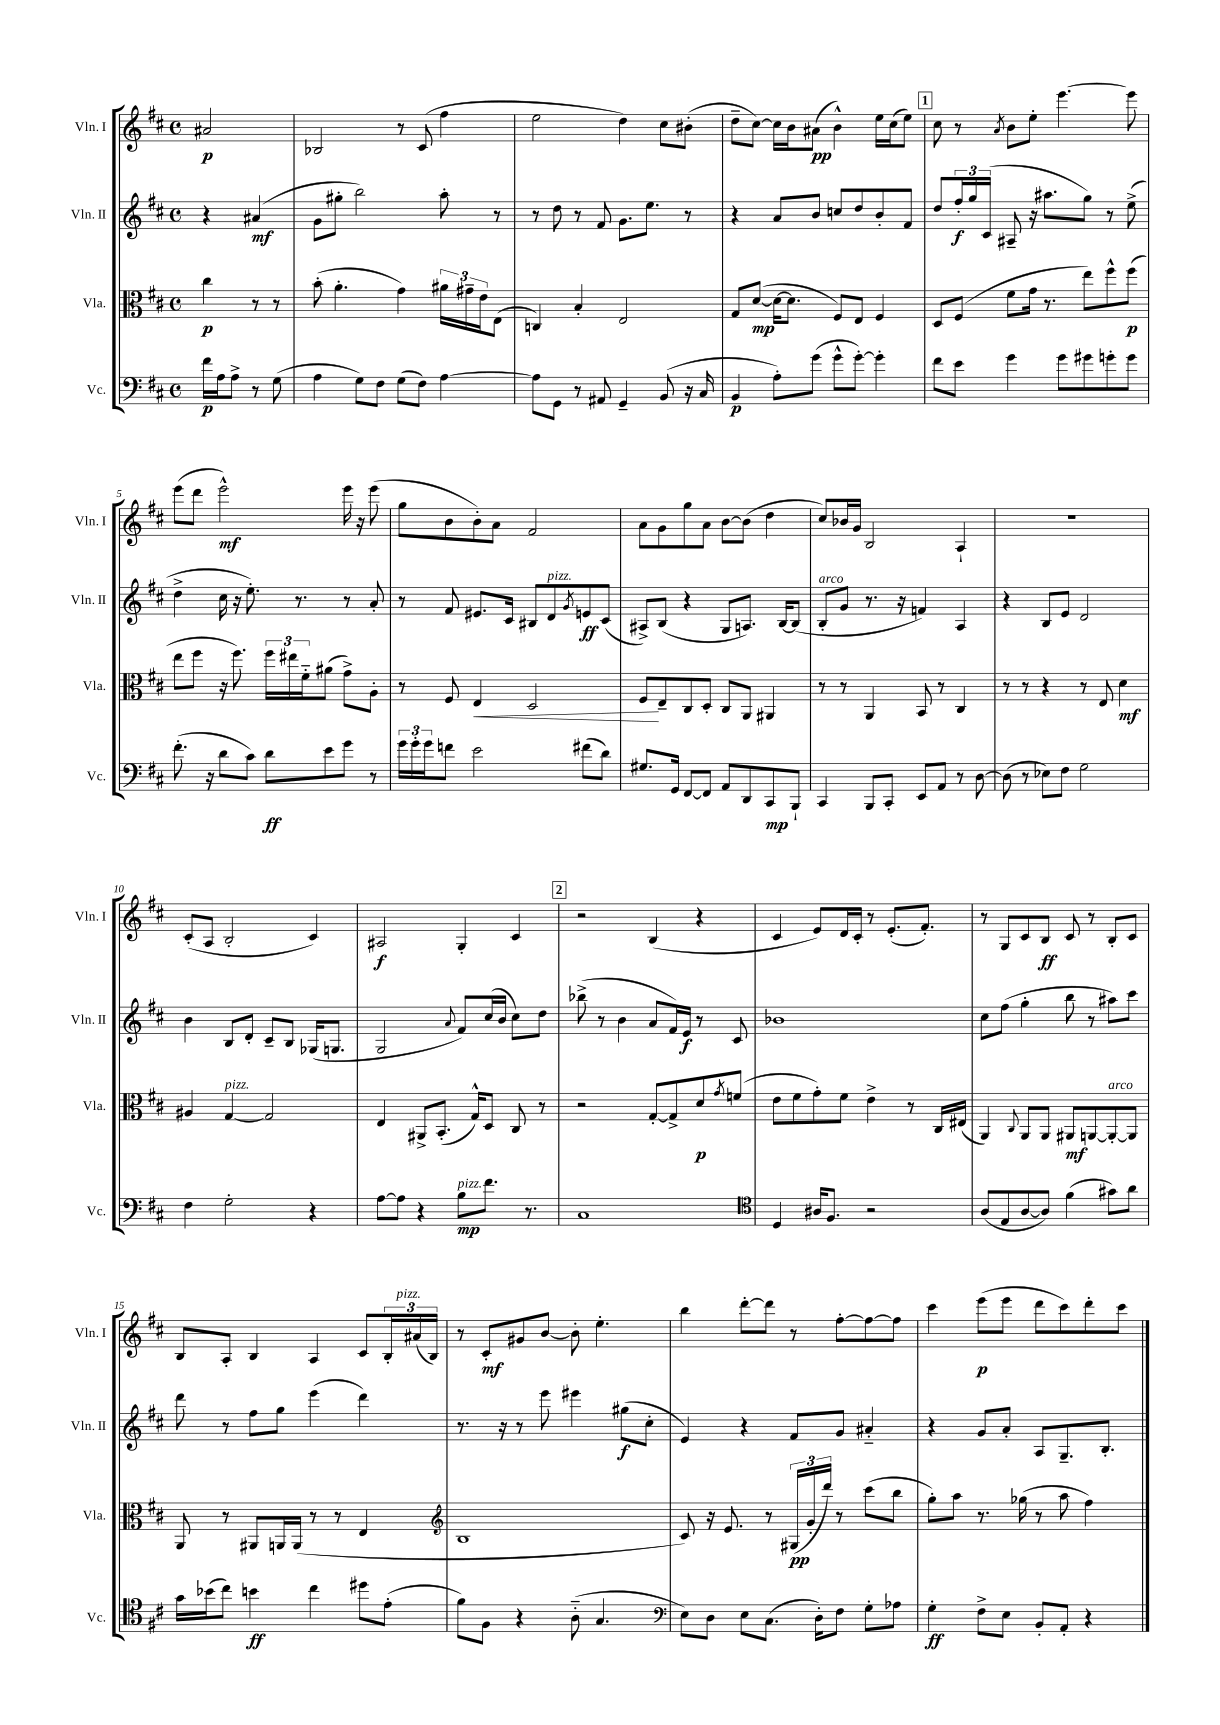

**kern	**kern	**kern	**kern
*staff4	*staff3	*staff2	*staff1
*clefF4	*clefC3	*clefG2	*clefG2
*k[f#c#]	*k[f#c#]	*k[f#c#]	*k[f#c#]
*M4/4	*M4/4	*M4/4	*M4/4
*met(c)	*met(c)	*met(c)	*met(c)
16f#\LL	4cc#\	4r	2a#/
16A\J	.	.	.
8A^\J	.	.	.
8r	8r	(4a#/	.
(8G\	8r	.	.
=	=	=	=
4A\	(8b'\	8g\L	2B-/
.	4.a'\	8gg#'\J	.
8G\L)	.	2bb\)	.
8F#\J	.	.	.
(8G\L	4g\)	.	8r
8F#\J)	.	.	(8c#/
[4A\	24a#\LL	8aa'\	4ff#\
.	24g#~\	.	.
.	24e\J	.	.
.	(8E\J	8r	.
=	=	=	=
8A\]L	4C/)	8r	2ee\
8GG\J	.	8dd\	.
8r	4B'/	8r	.
8AA#/	.	8f#/	.
4GG~/	2E/	8.g\L	4dd\)
.	.	8.ee\J	.
(8BB/	.	.	8cc#\L
16r	.	8r	(8b#'\J
16C#/	.	.	.
=	=	=	=
4BB/	8G/L	4r	8dd~\L
.	([8d/J	.	[8cc#\J)
8A'\L)	16d\_LK	8a/L	16cc#\]LL
.	8.d\]J	.	16b\J
(8g\J	.	8b/J	(8a#\J
8g^^\L	8F#/L)	8cc/L	4b^^\)
[8g'\J)	8E/J	8dd/	.
4g'\]	4F#/	8b'/	16ee\LL
.	.	.	(16cc#\J
.	.	8f#/J	8ee\J)
=	=	=	=
8f#\L	8D/L	8dd/L	8cc#\
8e\J	(8F#/J	24ff#'/L	8r
.	.	24gg/	.
.	.	(24c#/JJ	.
.	.	.	8qa/
4g\	8f#\L	8A#~/	8b\L
.	16g\Jk	16r	8ee'\J
.	8.r	8.aa#\L	.
8g\L	.	.	[4.eee\
8g#\	8ee\L)	8gg\J)	.
8g'\	8ff#^^\	8r	.
8g\J	(8ff#\J	(8ee^\	8eee\]
=	=	=	=
(8.f#'\	8ee\L	4dd^\	(8eee\L
.	8ff#\J	.	8ddd\J
16r	.	.	.
8d\L	16r	16cc#\	2eee^^\)
.	8.ff#\)	16r	.
8c#\J)	.	8.ee'\)	.
8d\L	24ff#\LL	.	.
.	24ee#\	.	.
.	.	8.r	.
.	24f#'~\J	.	.
8e\	(8a#\J	.	.
8g\J	8g^\L)	8r	16eee\
.	.	.	16r
8r	8A'\J	8a'/	(8eee\
=	=	=	=
24g\LL	8r	8r	8gg\L
24g'\	.	.	.
24g\J	.	.	.
8f\J	8F#/	8f#/	8b\
2e\	4E/	8.e#/L	8b'\)
.	.	.	8a\J
.	.	16c#/Jk	.
.	2D/	8B#/L	2f#/
.	.	8d/	.
.	.	8qg/	.
(8f#\L	.	8e/	.
8d\J)	.	(8c#/J	.
=	=	=	=
8.G#/L	8F#/L	8A#^/L)	8a\L
.	8E~/	(8B/J	8g\
16GG/Jk	.	.	.
[8FF#/L	8C#/	4r	8gg\
8FF#/]J	8D'/J	.	8a\J
8AA/L	8C#/L	8G/L	[8b\L
8DD/	8AA/J	8.A/J)	(8b\]J
8CC#/	4AA#/	.	4dd\
.	.	[16B/LK	.
8BBB`/J	.	(8B/]J	.
=	=	=	=
4CC#/	8r	8B'/L	8cc#/L)
.	8r	8g/J	16b-/L
.	.	.	16g/JJ
8BBB/L	4AA/	8.r	2B/
8CC#'/J	.	.	.
.	.	16r	.
8EE/L	8BB/	4f/)	.
8AA/J	8r	.	.
8r	4C#/	4A/	4A`/
[8D\	.	.	.
=	=	=	=
(8D\]	8r	4r	1r
8r	8r	.	.
8E-\L)	4r	8B/L	.
8F#\J	.	8e/J	.
2G\	8r	2d/	.
.	8E/	.	.
.	4d\	.	.
=	=	=	=
4F#\	4A#/	4b\	(8c#'/L
.	.	.	8A/J
2G'\	[4G/	8B/L	2B'/
.	.	8d'/J	.
.	2G/]	8c#~/L	.
.	.	8B/J	.
4r	.	(16G-/LK	4c#/)
.	.	8.G/J	.
=	=	=	=
[8A\L	4E/	2G/	2A#/
8A\]J	.	.	.
4r	8AA#^/L	.	.
.	(8.BB'/J	.	.
.	.	8qqa/	.
8B\L	.	8f#/L)	4G'/
.	16G^^/LK)	.	.
8.f#\J	8D/J	(16cc#/L	.
.	.	16b/JJ	.
.	8C#/	8cc#\L)	4c#/
8.r	.	.	.
.	8r	8dd\J	.
=	=	=	=
1C#	2r	(8bb-^\	2r
.	.	8r	.
.	.	4b\	.
.	[8G'/L	8a/L	(4B/
.	8G^/]	16f#/L)	.
.	.	16e/JJ	.
.	8d/	8r	4r
.	8qg/	.	.
.	(8f/J	8c#/	.
=	=	=	=
*clefC4	*	*	*
4D/	8e\L	1b-	4c#/
.	8f#\	.	.
16A#/LK	8g'\)	.	8e/L)
8.F#/J	.	.	.
.	8f#\J	.	16d/L
.	.	.	16c#'/JJ
2r	4e^\	.	8r
.	.	.	(8.e'/L
.	8r	.	.
.	.	.	8.f#'/J)
.	16C#/LL	.	.
.	(16E#/JJ	.	.
=	=	=	=
(8A/L	4AA/)	8cc#\L	8r
8E/	.	(8ff#\J	8G/L
.	8qqC#/	.	.
[8A/	8AA/L	4gg'\	8c#/
8A/]J)	8AA/J	.	8B/J
(4f#\	8AA#/L	8bb\	8c#/
.	[8AA/	8r	8r
8g#\L)	8AA'/_	8aa#\L)	8B'/L
8a\J	8AA/]J	8ccc#\J	8c#/J
=	=	=	=
16g\LL	8AA/	8ddd\	8B/L
(16b-\J	.	.	.
8cc#\J)	8r	8r	8A'/J
4b\	8AA#/L	8ff#\L	4B/
.	16AA/L	8gg\J	.
.	(16AA/JJ	.	.
4cc#\	8r	(4eee\	4A/
.	8r	.	.
8dd#\L	4E/	4ddd\)	8c#/L
(8e'\J	.	.	24B'/L
.	.	.	(24a#/
.	.	.	24B/JJ)
=	=	=	=
*	*clefG2	*	*
8f#\L)	1B	8.r	8r
8F#\J	.	.	8c#'/L
.	.	16r	.
4r	.	8r	8g#/
.	.	8eee\	[8b/J
(8A'~\	.	4eee#\	8b'\]
4.G/	.	.	4.ee'\
.	.	(8gg#\L	.
.	.	8cc#'\J	.
=	=	=	=
*clefF4	*	*	*
8E\L)	8c#/)	4e/)	4bb\
8D\J	16r	.	.
.	8.e/	.	.
8E\L	.	4r	[8ddd'\L
(8.C#\J	8r	.	8ddd\]J
.	(24G#/LL	8f#/L	8r
.	24g'/	.	.
16D'\LK)	.	.	.
.	24ddd/JJ)	.	.
8F#\J	8r	8g/J	[8ff#'\L
8G'\L	(8ccc#\L	4a#'~/	8ff#\_
8A-\J	8bb\J	.	8ff#\]J
=	=	=	=
4G'\	8gg'\L)	4r	4ccc#\
.	8aa\J	.	.
8F#^\L	8.r	8g/L	(8eee\L
8E\J	.	8a'/J	8eee\J
.	(16gg-\	.	.
8BB'/L	8r	8A/L	8ddd\L
8AA'/J	8aa\	8.G~/	8ccc#\)
4r	4ff#\)	.	8ddd'\
.	.	8.B'/J	.
.	.	.	8ccc#\J
==	==	==	==
*-	*-	*-	*-
